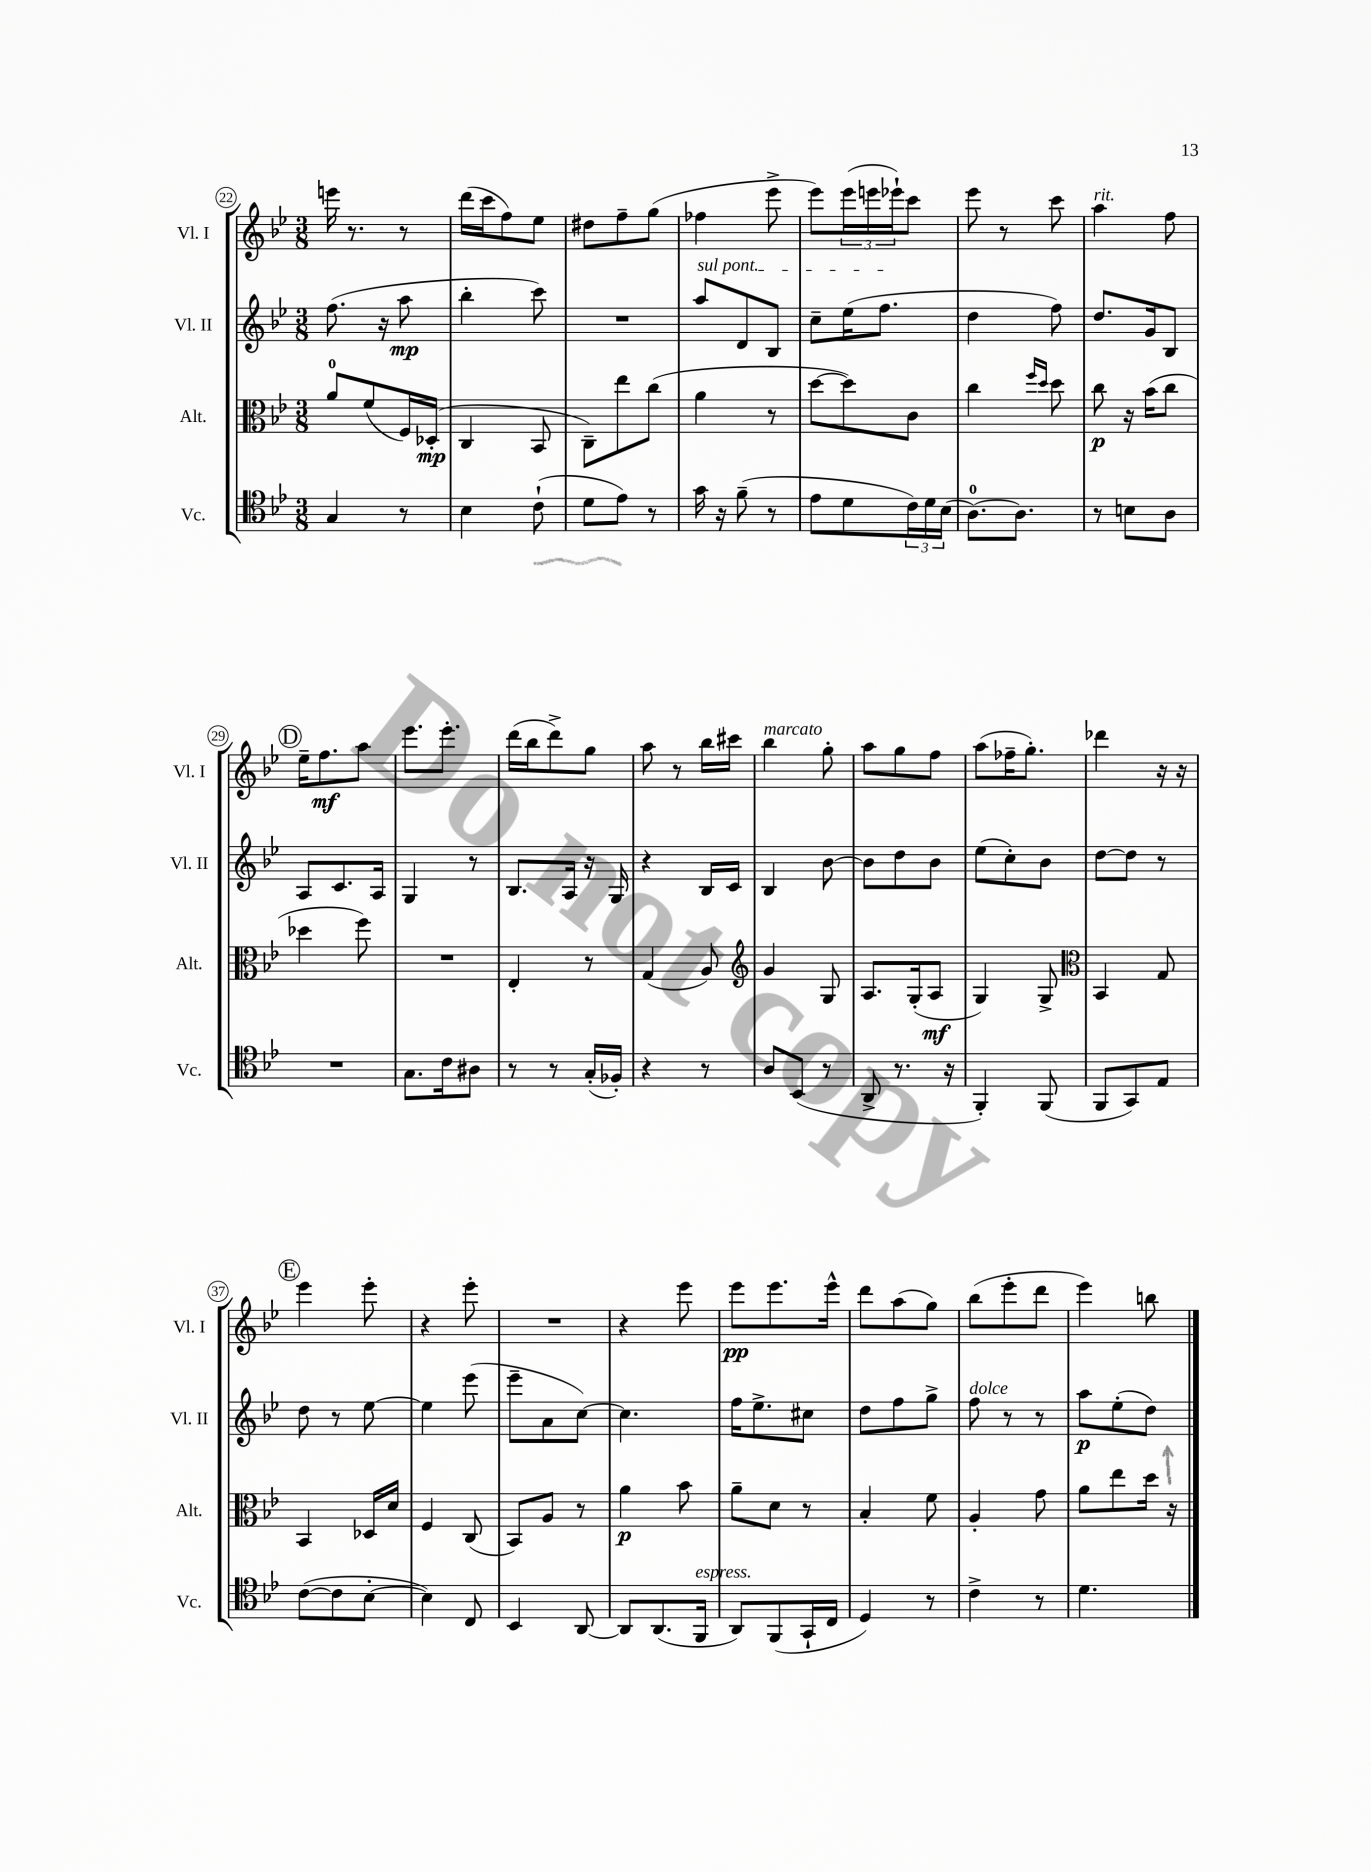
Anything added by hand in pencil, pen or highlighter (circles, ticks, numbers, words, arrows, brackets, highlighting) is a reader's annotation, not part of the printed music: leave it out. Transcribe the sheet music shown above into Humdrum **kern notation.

**kern	**kern	**kern	**kern
*staff4	*staff3	*staff2	*staff1
*clefC4	*clefC3	*clefG2	*clefG2
*k[b-e-]	*k[b-e-]	*k[b-e-]	*k[b-e-]
*M3/8	*M3/8	*M3/8	*M3/8
4G	8a	(8.ff	16eee
.	.	.	8.r
.	(8f	.	.
.	.	16r	.
8r	16F)	8aa	8r
.	(16D-'	.	.
=	=	=	=
4B-	4C	4bb-'	(16ddd
.	.	.	16ccc
.	.	.	8ff)
(8c`	8BB-	8ccc)	8ee-
=	=	=	=
8d	8C~)	4.r	8dd#
8e-)	8ee-	.	8ff~
8r	(8cc	.	(8gg
=	=	=	=
16g	4a	8aa	4ff-
16r	.	.	.
(8f~	.	8d	.
8r	8r	8B-	8eee-^
=	=	=	=
8e-	[8dd	8cc~	8eee-)
8d	8dd])	(16ee-	(24eee-
.	.	.	24eee
.	.	8.ff	.
.	.	.	24eee-`)
24c)	8c	.	8ccc
24d	.	.	.
(24B-	.	.	.
=	=	=	=
[8.A)	4cc	4dd	8eee-
.	.	.	8r
8.A]	.	.	.
.	16qqff	.	.
.	16qqdd	.	.
.	8dd	8ff)	8ccc
=	=	=	=
8r	8cc	8.dd	4aa
8B	16r	.	.
.	(16b-	16g	.
8A	8cc	8B-	8ff
=	=	=	=
4.r	4dd-	8A	16ee-~
.	.	.	8.ff
.	.	8.c	.
.	8ff)	.	8aa
.	.	16A	.
=	=	=	=
8.G	4.r	4G	8.eee-
16c	.	.	8.eee-'
8A#	.	8r	.
=	=	=	=
8r	4E-'	8.B-	(16ddd
.	.	.	16bb-
8r	.	.	8ddd^)
.	.	16A	.
(16G'	8r	16r	8gg
16F-')	.	16G	.
=	=	=	=
4r	(4G	4r	8aa
.	.	.	8r
8r	8A)	16B-	16bb-
.	.	16c	16ccc#
=	=	=	=
*	*clefG2	*	*
8A	4g	4B-	4bb-
(8BB-	.	.	.
8r	8G	[8b-	8gg'
=	=	=	=
8AA^	8.A	8b-]	8aa
8.r	.	8dd	8gg
.	(16G'	.	.
.	8A	8b-	8ff
16r	.	.	.
=	=	=	=
4FF')	4G)	(8ee-	(8aa
.	.	8cc')	16ff-~
.	.	.	8.gg')
(8FF	8G^	8b-	.
=	=	=	=
*	*clefC3	*	*
8FF	4BB-	[8dd	4ddd-
8GG)	.	8dd]	.
8E-	8G	8r	16r
.	.	.	16r
=	=	=	=
([8c	4BB-	8dd	4eee-
8c]	.	8r	.
[8B-'	16D-	[8ee-	8eee-'
.	16d	.	.
=	=	=	=
4B-])	4F	4ee-]	4r
8C	(8C	(8eee-	8eee-'
=	=	=	=
4BB-	8BB-)	8eee-~	4.r
.	8A	8a	.
[8AA	8r	[8cc)	.
=	=	=	=
8AA]	4a	4.cc]	4r
(8.AA	.	.	.
.	8b-	.	8eee-
16FF	.	.	.
=	=	=	=
8AA)	8a~	16ff	8eee-
.	.	8.ee-^	.
(8FF	8d	.	8.eee-
16GG`	8r	8cc#	.
16C	.	.	16eee-^^
=	=	=	=
4D)	4B-'	8dd	8ddd
.	.	8ff	(8aa
8r	8f	8gg^	8gg)
=	=	=	=
4c^	4A'	8ff	(8bb-
.	.	8r	8eee-'
8r	8g	8r	8ddd
=	=	=	=
4.d	8a	8aa	4eee-)
.	8ee-	(8ee-'	.
.	16dd	8dd)	8bb
.	16r	.	.
==	==	==	==
*-	*-	*-	*-
